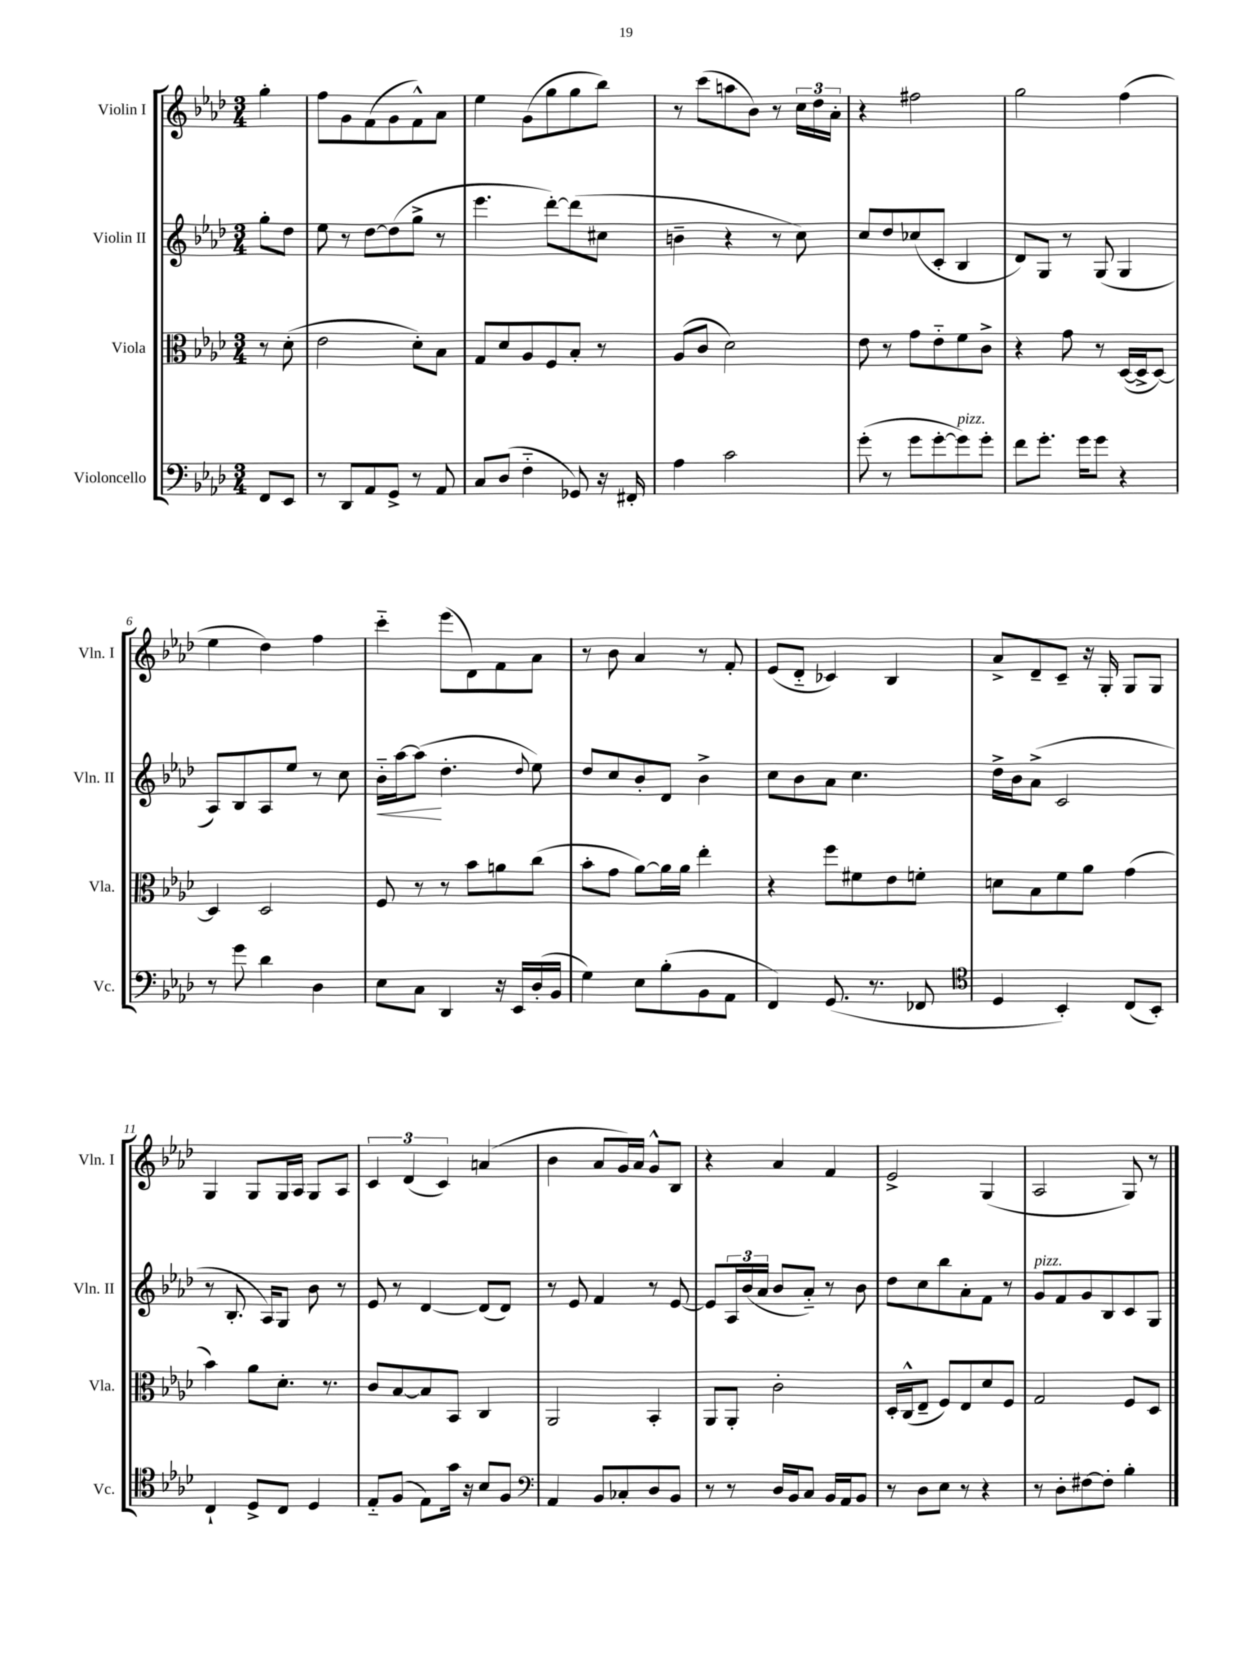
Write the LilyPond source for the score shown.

<<
\new StaffGroup <<
\new Staff = "s0" \with { instrumentName = "Violin I" shortInstrumentName = "Vln. I" } {
    \clef treble \key aes \major \numericTimeSignature \time 3/4 \partial 4
    g''4-. |
    f''8 g'8 f'8( g'8 f'8-^) aes'8 |
    ees''4 g'8( g''8 g''8 bes''8) |
    r8 c'''8( a''8 bes'8) r8 \tuplet 3/2 { c''16 des''16 aes'16-. } |
    r4 fis''2 |
    g''2 f''4( |
    ees''4 des''4) f''4 |
    c'''4-_ ees'''8( des'8) f'8 aes'8 |
    r8 bes'8 aes'4 r8 f'8-. |
    ees'8( des'8-_ ces'4) bes4 |
    aes'8-> des'8-- c'8-- r16 g16-. g8 g8 |
    g4 g8 g16 aes16 g8 aes8 |
    \tuplet 3/2 { c'4 des'4( c'4) } a'4( |
    bes'4 aes'8 g'16) aes'16 g'8-^ bes8 |
    r4 aes'4 f'4 |
    ees'2-> g4( |
    aes2 g8) r8 \bar "|." |
}
\new Staff = "s1" \with { instrumentName = "Violin II" shortInstrumentName = "Vln. II" } {
    \clef treble \key aes \major \numericTimeSignature \time 3/4 \partial 4
    g''8-. des''8 |
    ees''8 r8 des''8~ des''8( g''8-> r8 |
    ees'''4. des'''8~-.) des'''8( cis''8 |
    b'4-- r4 r8 c''8) |
    c''8 des''8 ces''8( c'8-. bes4 |
    des'8) g8 r8 g8( g4 |
    aes8) bes8 aes8 ees''8 r8 c''8 |
    bes'16-_\< aes''16~ aes''8\!( des''4.-. \appoggiatura { des''8 } ees''8) |
    des''8 c''8 bes'8-. des'8 bes'4-> |
    c''8 bes'8 aes'8 c''4. |
    des''16-> bes'16 aes'8->( c'2 |
    r8 bes8.-. aes16) g8 bes'8 r8 |
    ees'8 r8 des'4~ des'8( des'8) |
    r8 ees'8 f'4 r8 ees'8~ |
    ees'8 \tuplet 3/2 { aes16 bes'16( aes'16 } bes'8 aes'8-_) r8 bes'8 |
    des''8 c''8 bes''8 aes'8-. f'8 r8 |
    g'8^\markup { \italic "pizz." } f'8 g'8 bes8 c'8 g8 \bar "|." |
}
\new Staff = "s2" \with { instrumentName = "Viola" shortInstrumentName = "Vla." } {
    \clef alto \key aes \major \numericTimeSignature \time 3/4 \partial 4
    r8 des'8-.( |
    ees'2 des'8-.) bes8 |
    g8 des'8 aes8 f8 bes8-. r8 |
    aes8( c'8 des'2) |
    ees'8 r8 g'8 ees'8-_ f'8 c'8-> |
    r4 g'8 r8 des16~( des16-> des8~) |
    des4 des2 |
    f8 r8 r8 bes'8 a'8 c''8( |
    bes'8-. g'8 aes'8~) aes'16 aes'16 ees''4-. |
    r4 f''8 fis'8 ees'8 f'8-. |
    d'8 bes8 f'8 aes'8 g'4( |
    bes'4) aes'8 des'8.-. r8. |
    c'8 bes8~ bes8 bes,8 c4 |
    aes,2 bes,4-. |
    aes,8 aes,8-. c'2-. |
    des16-. c16-^( ees8-- f8) ees8 des'8 f8 |
    g2 f8 des8 \bar "|." |
}
\new Staff = "s3" \with { instrumentName = "Violoncello" shortInstrumentName = "Vc." } {
    \clef bass \key aes \major \numericTimeSignature \time 3/4 \partial 4
    f,8 ees,8 |
    r8 des,8 aes,8 g,8-> r8 aes,8 |
    c8 des8( f4-_ ges,8) r16 fis,16-. |
    aes4 c'2 |
    g'8-.( r8 g'8 g'8~-. g'8^\markup { \italic "pizz." }) g'8-. |
    f'8 g'8.-. g'16 g'8 r4 |
    r8 g'8 des'4 des4 |
    ees8 c8 des,4 r16 ees,16 des16-.( bes,16 |
    g4) ees8 bes8-.( bes,8 aes,8 |
    f,4) g,8.( r8. fes,8 |
    \clef tenor des4 bes,4-.) c8( bes,8-.) |
    c4-! des8-> c8 des4 |
    ees8-_ f8( ees8) g'16 r16 bes8 f8 |
    \clef bass aes,4 bes,8 ces8-. des8 bes,8 |
    r8 r8 des16 bes,16 c8 bes,16 aes,16 bes,8 |
    r8 des8 ees8 r8 r4 |
    r8 des8-. fis8~ fis8-. bes4-. \bar "|." |
}
>>
>>
